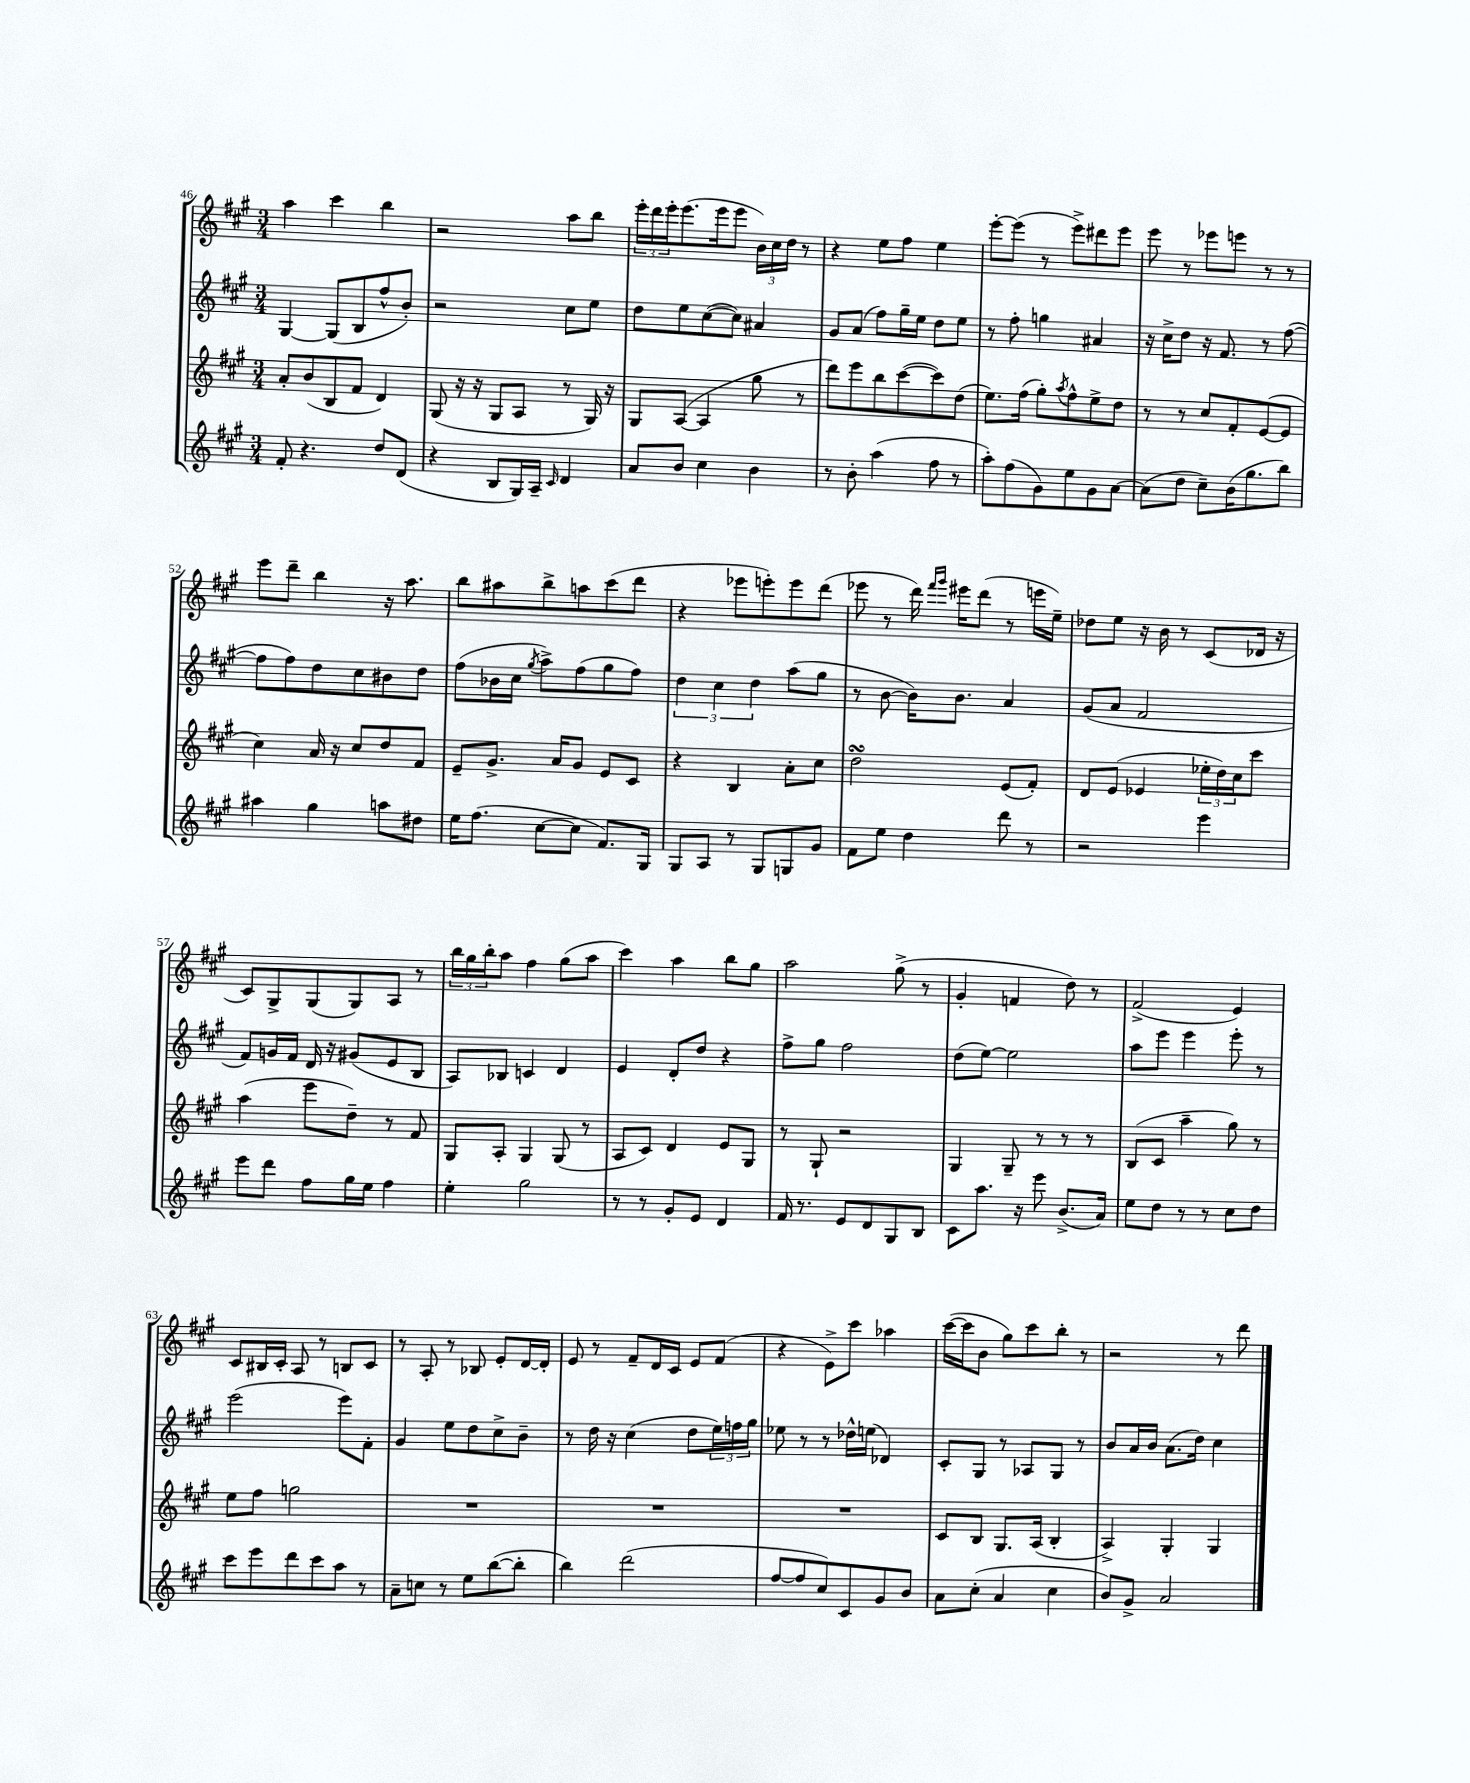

**kern	**kern	**kern	**kern
*part4	*part3	*part2	*part1
*staff4	*staff3	*staff2	*staff1
*clefG2	*clefG2	*clefG2	*clefG2
*k[f#c#g#]	*k[f#c#g#]	*k[f#c#g#]	*k[f#c#g#]
*M3/4	*M3/4	*M3/4	*M3/4
=46	=46	=46	=46
8f#'/	8a'/L	[4G#/	4aa\
4.r	(8b/	.	.
.	8B/	(8G#/L]	4ccc#\
.	8f#/J	8B/	.
8dd/L	4d/)	8ff#^^/	4bb\
(8d/J	.	8b'/J)	.
=47	=47	=47	=47
4r	(8G#/	2r	2r
.	16r	.	.
.	16r	.	.
8B/L	8G#/L	.	.
16G#/L)	8A/J	.	.
16A~/JJ	.	.	.
16qqc#/	.	.	.
4d/	8r	8cc#\L	8aa\L
.	16G#/)	8ee\J	8bb\J
.	16r	.	.
=48	=48	=48	=48
8a/L	8G#/L	8dd\L	24eee'\LL
.	.	.	24ddd\
.	.	.	24eee'\J
8b/J	([8A/J	8ee\	(8.eee\
4cc#\	4A/]	([8cc#\	.
.	.	.	16eee\k
.	.	8cc#\J])	8eee\J
4b\	8gg#\	4a#X/	24b\LL)
.	.	.	24cc#\
.	.	.	24dd\JJ
.	8r	.	8r
=49	=49	=49	=49
8r	8ddd\L)	8g#/L	4r
8b'\	8eee\	(8a/J	.
(4aa\	8bb\	8ff#\L)	8ee\L
.	([8ccc#\	16gg#~\L	8ff#\J
.	.	16ee\JJ	.
8ff#\	8ccc#\])	8dd\L	4ee\
8r	(8dd\J	8ee\J	.
=50	=50	=50	=50
8aa'\L)	8.ee\L)	8r	[8eee'\L
(8ff#\	.	8ff#'\	(8eee\J]
.	(16ff#\Jk	.	.
8g#\)	8gg#'\L)	4ggn\	8r
.	8qaa/	.	.
8ee\	8ff#^^\	.	8eee^\L)
8g#\	8ee^\	4a#X/	8ddd#X\
[8a\J	8dd\J	.	8eee\J
=51	=51	=51	=51
(8a\L]	8r	16r	8eee\
.	.	16cc#^\KL	.
8dd\J	8r	8dd\J	8r
8cc#~\L)	8cc#/L	16r	8eee-X\L
.	.	8.f#/	.
(16b\K	8f#'/	.	8eeen\J
8.gg#\	.	.	.
.	([8e/	8r	8r
8bb\J)	8e/J]	([8ff#\	8r
!!LO:LB:g=z
=52	=52	=52	=52
4aa#X\	4cc#\)	8ff#\L]	8eee\L
.	.	8ff#\)	8ddd~\J
4gg#\	16a/	8dd\	4bb\
.	16r	.	.
.	8cc#/L	8cc#\	.
8aan\L	8dd/	8b#X\	16r
.	.	.	8.aa\
8dd#X\J	8f#/J	8dd\J	.
=53	=53	=53	=53
16ee\KL	8e~/L	(8ff#\L	8bb\L
(8.ff#\J	.	.	.
.	8.g#^/J	16b-X\L	8aa#X\
.	.	16cc#\JJ	.
.	.	8qgg#/	.
[8cc#\L	.	8aa^\L)	8bb^\
.	16a/KL	.	.
8cc#\J]	8g#/J	(8ff#\	8aan\
8.f#/L)	8e/L	8gg#\	(8ccc#\
.	8c#/J	8ff#\J)	8ddd\J
16G#/Jk	.	.	.
=54	=54	=54	=54
8G#/L	4r	6dd\	4r
8A/J	.	.	.
.	.	6cc#\	.
8r	4B/	.	8eee-X\L
.	.	6dd\	.
8G#/L	.	.	8eeen'\)
8Gn/	8a'\L	(8aa\L	8eee\
8g#/J	8cc#\J	8gg#\J	(8ddd\J
=55	=55	=55	=55
8f#\L	2ddsSSs\	8r	8eee-X\
8ee\J	.	[8b\	8r
4dd\	.	16b\KL])	16ddd\)
.	.	.	16qqfff#/LL
.	.	.	16qqggg#/JJ
.	.	8.b\J	16eee#X\KL
.	.	.	(8ddd\J
8ddd\	(8e/L	4a/	8r
8r	8f#'/J)	.	16eeen\LL
.	.	.	16ee~\JJ)
=56	=56	=56	=56
2r	8d/L	(8g#/L	8dd-X\L
.	(8e/J	8a/J	8ee\J
.	4e-X/	2f#/	16r
.	.	.	16b\
.	.	.	8r
4eee\	24ee-X'\LL	.	(8c#/L
.	24dd\)	.	.
.	24cc#\J	.	.
.	8ccc#\J	.	16d-X/Jk
.	.	.	16r
!!LO:LB:g=z
=57	=57	=57	=57
8eee\L	(4aa\	8f#/L)	8c#/L)
8ddd\J	.	16gn/L	8G#^/
.	.	16f#/JJ	.
8ff#\L	8eee\L	16d/	(8G#/
.	.	16r	.
16gg#\L	8dd~\J)	(8g#X/L	8G#/)
16ee\JJ	.	.	.
4ff#\	8r	8e/	8A/J
.	8f#/	8B/J	8r
=58	=58	=58	=58
4ee'\	8G#/L	8A/L)	24bb\LL
.	.	.	24gg#\
.	.	.	24bb'\J
.	8A'/J	8B-X/J	8aa\J
2gg#\	4G#/	4cn/	4ff#\
.	(8G#/	4d/	(8gg#\L
.	8r	.	8aa\J
=59	=59	=59	=59
8r	8A/L	4e/	4ccc#\)
8r	8c#/J)	.	.
8g#'/L	4d/	8d'/L	4aa\
8e/J	.	8dd/J	.
4d/	8e/L	4r	8bb\L
.	8G#/J	.	8gg#\J
=60	=60	=60	=60
16f#/	8r	8ff#^\L	2aa\
8.r	.	.	.
.	8G#`/	8gg#\J	.
8e/L	2r	2ff#\	.
8d/	.	.	.
8G#/	.	.	(8gg#^\
8B/J	.	.	8r
=61	=61	=61	=61
8c#\L	4G#/	(8dd\L	4g#'/
8.aa\J	.	[8ee\J)	.
.	8G#~/	2ee\]	4fn/
16r	.	.	.
8eee\	8r	.	.
(8.b^/L	8r	.	8dd\)
.	8r	.	8r
16a/Jk)	.	.	.
=62	=62	=62	=62
8ee\L	(8B/L	8aa\L	(2f#^/
8dd\J	8c#/J	8eee\J	.
8r	4aa~\	4eee\	.
8r	.	.	.
8cc#\L	8gg#\)	8eee'\	4e/)
8dd\J	8r	8r	.
!!LO:LB:g=z
=63	=63	=63	=63
8ccc#\L	8ee\L	(2eee\	8c#/L
8eee\	8ff#\J	.	16B#X/L
.	.	.	16c#'/JJ
8ddd\	2ggn\	.	8A/
8ccc#\	.	.	8r
8aa\J	.	8eee\L)	8Bn/L
8r	.	8f#'\J	8c#/J
=64	=64	=64	=64
8a~\L	2.r	4g#/	8r
8ccn\J	.	.	8A'/
8r	.	8ee\L	8r
8ee\L	.	8dd\	8B-X/
([8bb\	.	8cc#^\	8e'/L
8bb'\J]	.	8b~\J	[16d/L
.	.	.	16d'/JJ]
=65	=65	=65	=65
4bb\)	2.r	8r	8e/
.	.	16dd\	8r
.	.	16r	.
(2ddd\	.	(4cc#\	8f#~/L
.	.	.	16d/L
.	.	.	16c#/JJ
.	.	8dd\L	8e/L
.	.	24ee\L)	(8f#/J
.	.	24ffn\	.
.	.	24gg#\JJ	.
=66	=66	=66	=66
[8ff#/L	2.r	8ee-X\	4r
8ff#/]	.	8r	.
8cc#/)	.	8r	8e^\L)
8c#/	.	16dd-X^^\LL	8ccc#\J
.	.	(16een\JJ	.
8g#/	.	4d-X/)	4aa-X\
8b/J	.	.	.
=67	=67	=67	=67
8a\L	8c#/L	8c#'/L	([16ccc#\LL
.	.	.	16ccc#\J]
(8cc#'\J	8B/J	8G#/J	8b\J
4a/	8.G#/L	8r	8gg#\L)
.	.	8A-X/L	8ccc#\
.	(16A/Jk	.	.
4cc#\	4B'/	8G#/J	8bb'\J
.	.	8r	8r
=68	=68	=68	=68
8b/L)	4A^/)	8b/L	2r
8g#^/J	.	16a/L	.
.	.	16b/JJ	.
2a/	4G#'/	(8.a\L	.
.	.	16dd\Jk)	.
.	4G#/	4cc#\	8r
.	.	.	8ddd\
==	==	==	==
*-	*-	*-	*-
